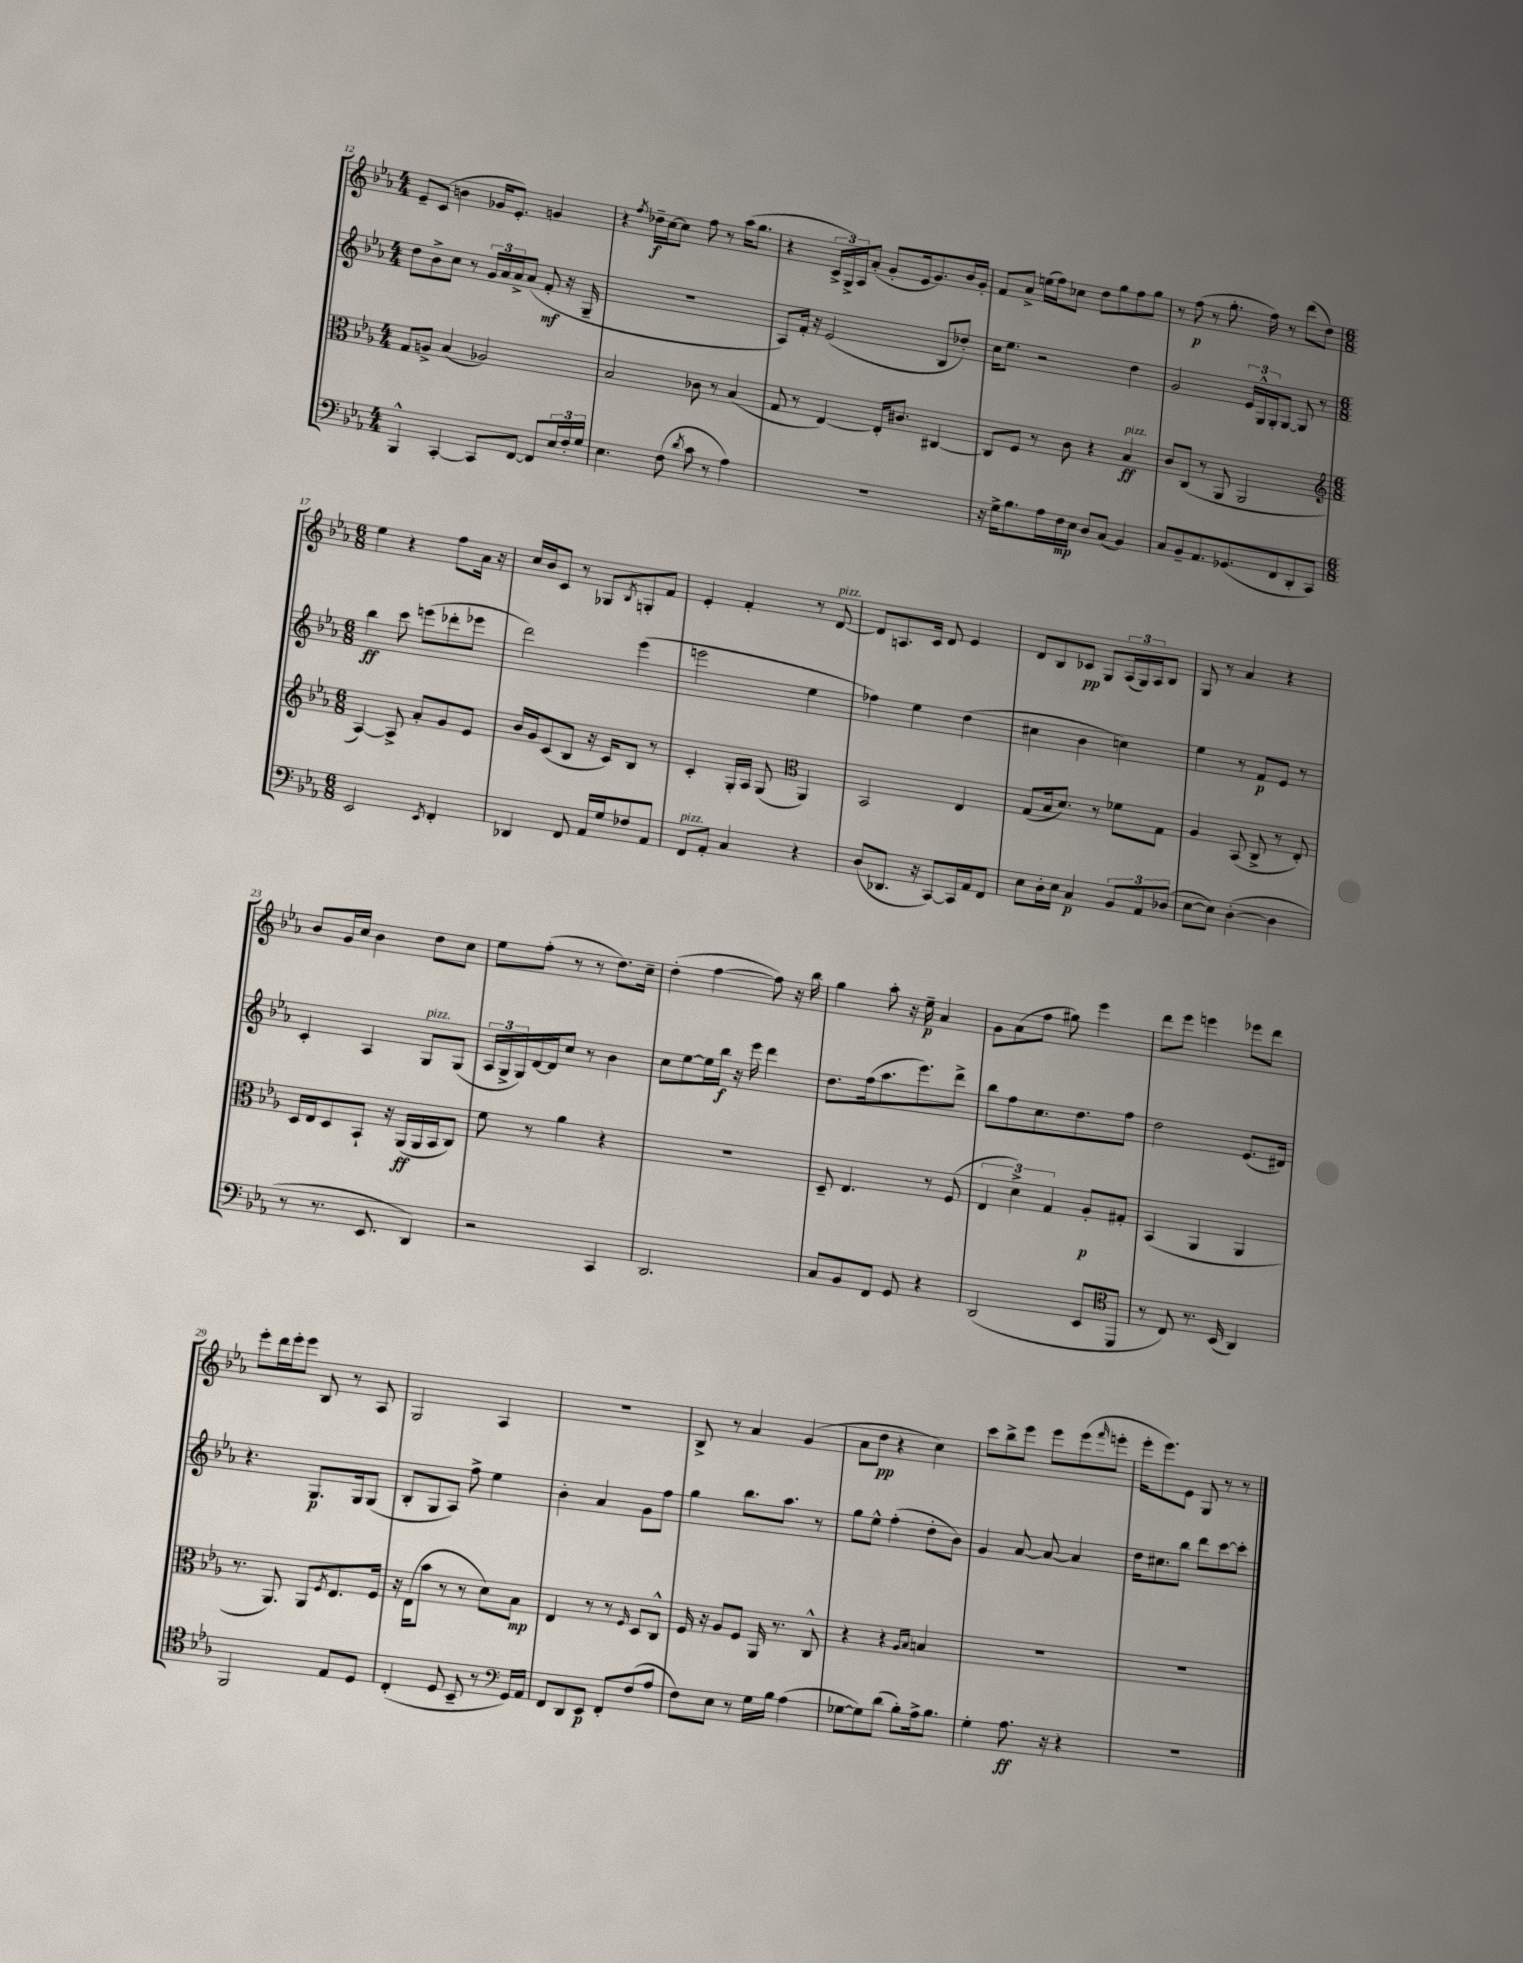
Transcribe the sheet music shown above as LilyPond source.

<<
\new StaffGroup <<
\new Staff = "s0" {
    \clef treble \key ees \major \numericTimeSignature \time 4/4
    ees'8-- c'8( b'4 ges'16 ees'8.-.) g'4 |
    r4 \acciaccatura { f''8 } des''16--\f c''16~ c''8 f''8 r8 aes''16( g''8. |
    r4 \tuplet 3/2 { c'16-> g16->) aes16 } aes'8-.( g'8-. ees'16 g'8.) bes'16 g'16-. |
    f'8 aes'8-> e''16( f''16) ces''8 d''8 g''8 f''8 g''8 |
    r8 f''8\p( r8 g''8.-. f''16) r8 d'''8( d''8) |
    \numericTimeSignature \time 6/8 ees''4 r4 f''8 aes'16 r16 |
    c''16 bes'16 c'8 r8 ges8 \acciaccatura { bes8 } g8-. f'8 |
    ees'4-. f'4-. r8 d'8~^\markup { \italic "pizz." } |
    d'8 a8. c'16 d'8 ees'4 |
    d'8 bes8 ces'8\pp g8 \tuplet 3/2 { aes16( g16) aes16 } bes8 |
    g8 r8 aes'4 r4 |
    bes'8 g'16 c''16 bes'4 d''8 c''8 |
    ees''8 f''8-.( r8 r8 d''8.) c''16-- |
    d''4-.( f''4~ f''8) r16 bes''16 |
    g''4 aes''8-. r16 ees''16--\p aes'4 |
    g'8 aes'8( f''8 gis''8) ees'''4 |
    d'''8 ees'''8 e'''4 ees'''8 d'''8 |
    ees'''8-. d'''16 ees'''16-. ees'''8 bes8 r8 aes8 |
    g2 aes4 |
    R2. |
    bes8-> r8 aes'4 g'4( |
    aes'8 d''8\pp r4 c''4) |
    c'''8 bes''8-> ees'''8 ees'''8 ees'''8( \grace { f'''16 } e'''8-. |
    ees'''16-. ees'''8.) ees'8 g8 r8 r8 \bar "|." |
}
\new Staff = "s1" {
    \clef treble \key ees \major \numericTimeSignature \time 4/4
    d''8 bes'8-> c''8 r8 \tuplet 3/2 { g'16 aes'16 aes'16-> } aes'8( f'8-.\mf r16 g16-- |
    R1 |
    aes8) f'16-. r16 ees'2( bes8 des''8-.) |
    c''16 ees''8. r2 d''4 |
    g'2 \tuplet 3/2 { ees'16 g16-^ g16-. } g8~ g8 r8 |
    \numericTimeSignature \time 6/8 bes''4\ff c'''8 e'''8( des'''8-. ees'''8 |
    d'''2) ees'''4( |
    e'''2 ees''4 |
    fes''4) ees''4 d''4( |
    cis''4 bes'4 c''4) |
    ees''4 r8 f'8\p ees'8 r8 |
    c'4-. aes4 g8^\markup { \italic "pizz." } g8( |
    \tuplet 3/2 { aes16 g16-> g16) } d'16~ d'16 c''8 r8 bes'4 |
    c''8 ees''8~ ees''16 bes''16\f r16 ees'''16 d'''4 |
    d''8. f''16( aes''8. ees'''8.) d'''8-> |
    bes''8 f''8 c''8. d''8. f''8 |
    d''2 ees'8.( dis'16) |
    r4. g8.\p g16 g8( |
    bes8-. g8 aes8) f''8-> ees''4 |
    bes'4-. aes'4 g'8 f''8 |
    g''4 bes''8. aes''8. r8 |
    g''8 ees''8-^ f''4-.( d''8-. bes'8) |
    g'4 aes'8~ aes'8~ aes'4 |
    d''16 cis''8. bes''8 d'''8 c'''8~ c'''8-. \bar "|." |
}
\new Staff = "s2" {
    \clef alto \key ees \major \numericTimeSignature \time 4/4
    g8 a8-> bes4( aes2) |
    bes2 ces'8 r8 bes4( |
    g8 r8 ees4~) ees16-. cis'8. cis4~ |
    cis8 f8 r8 c'8 r4 bes4\ff^\markup { \italic "pizz." } |
    c'8 c8( r8 aes,8 aes,2 |
    \numericTimeSignature \time 6/8 \clef treble aes4~) aes8-> aes'8-. g'8 ees'8 |
    bes'16 g'16 c'8( bes8 r16 c'16) bes8 r8 |
    c'4-. g16-. aes16 g8( \clef alto aes,4) |
    bes,2 ees4 |
    g8( bes16 d'8.) r8 fes'8 g8 |
    aes4 bes,8( c8-> r8 ees8-.) |
    d16 ees16 d8 bes,8-! r16 aes,16\ff( aes,16 bes,16 c8) |
    f'8 r8 aes'4 r4 |
    R2. |
    d8-- ees4. r8 f8( |
    \tuplet 3/2 { ees4 d'4->) g4 } aes8-.\p gis8-. |
    bes,4( aes,4 aes,4 |
    r8. aes,8.) aes,8 \acciaccatura { f8 } ees8. f16 |
    r16 ees16( bes'8 r8 r8 d'8) bes8\mp |
    ees4 r8 r8 \grace { f16 } d8 c8-^ |
    f16 r16 aes8 f8 aes,16 r8. c8-^ |
    r4 r4 \grace { aes16 bes16 } b4 |
    R2. |
    R2. \bar "|." |
}
\new Staff = "s3" {
    \clef bass \key ees \major \numericTimeSignature \time 4/4
    bes,,4-^ c,4~-. c,8 f,8~ f,8 \tuplet 3/2 { ees16 f16-. g16 } |
    ees4. f8( \acciaccatura { d'8 } c'8 r8 aes4) |
    r1 |
    r16 g16-> bes8. aes16 f16\mp ees16 d8 c8( bes,4) |
    c8 bes,8-- aes,8. ges,8.( f,8 d,8-. c,8) |
    \numericTimeSignature \time 6/8 ees,2 \acciaccatura { ees,8 } f,4-. |
    des,4 f,8 aes,16 g16 fes8 aes,8 |
    f,8^\markup { \italic "pizz." } aes,8-. c4 r4 |
    d8( des,8. r16 c,8~) c,16 aes,16 f,8 |
    ees8 d16-. ees16 c4\p \tuplet 3/2 { bes,8 aes,8 des8( } |
    ees8~ ees8) d4~-.( d4 |
    r8 r8. ees,8. d,4) |
    r2 c,4 |
    d,2. |
    c8 bes,8 f,8 g,8 r4 |
    d,2( ees,8 d,8 |
    \clef tenor r8 c8) r8. bes,16( aes,4) |
    f,2 ees8 d8 |
    c4-.( d8 bes,8-- r8 g,16) aes,16 |
    \clef bass f,8 d,8 ees,8\p f,8-. f8( aes8 |
    f8) ees8 r8 g16 bes16 aes4( |
    ges8~ ges8) d'8( bes8-.) aes16-> bes8. |
    g4-. aes8.\ff r16 r4 |
    R2. \bar "|." |
}
>>
>>
\layout { \context { \Score currentBarNumber = #12 } }
